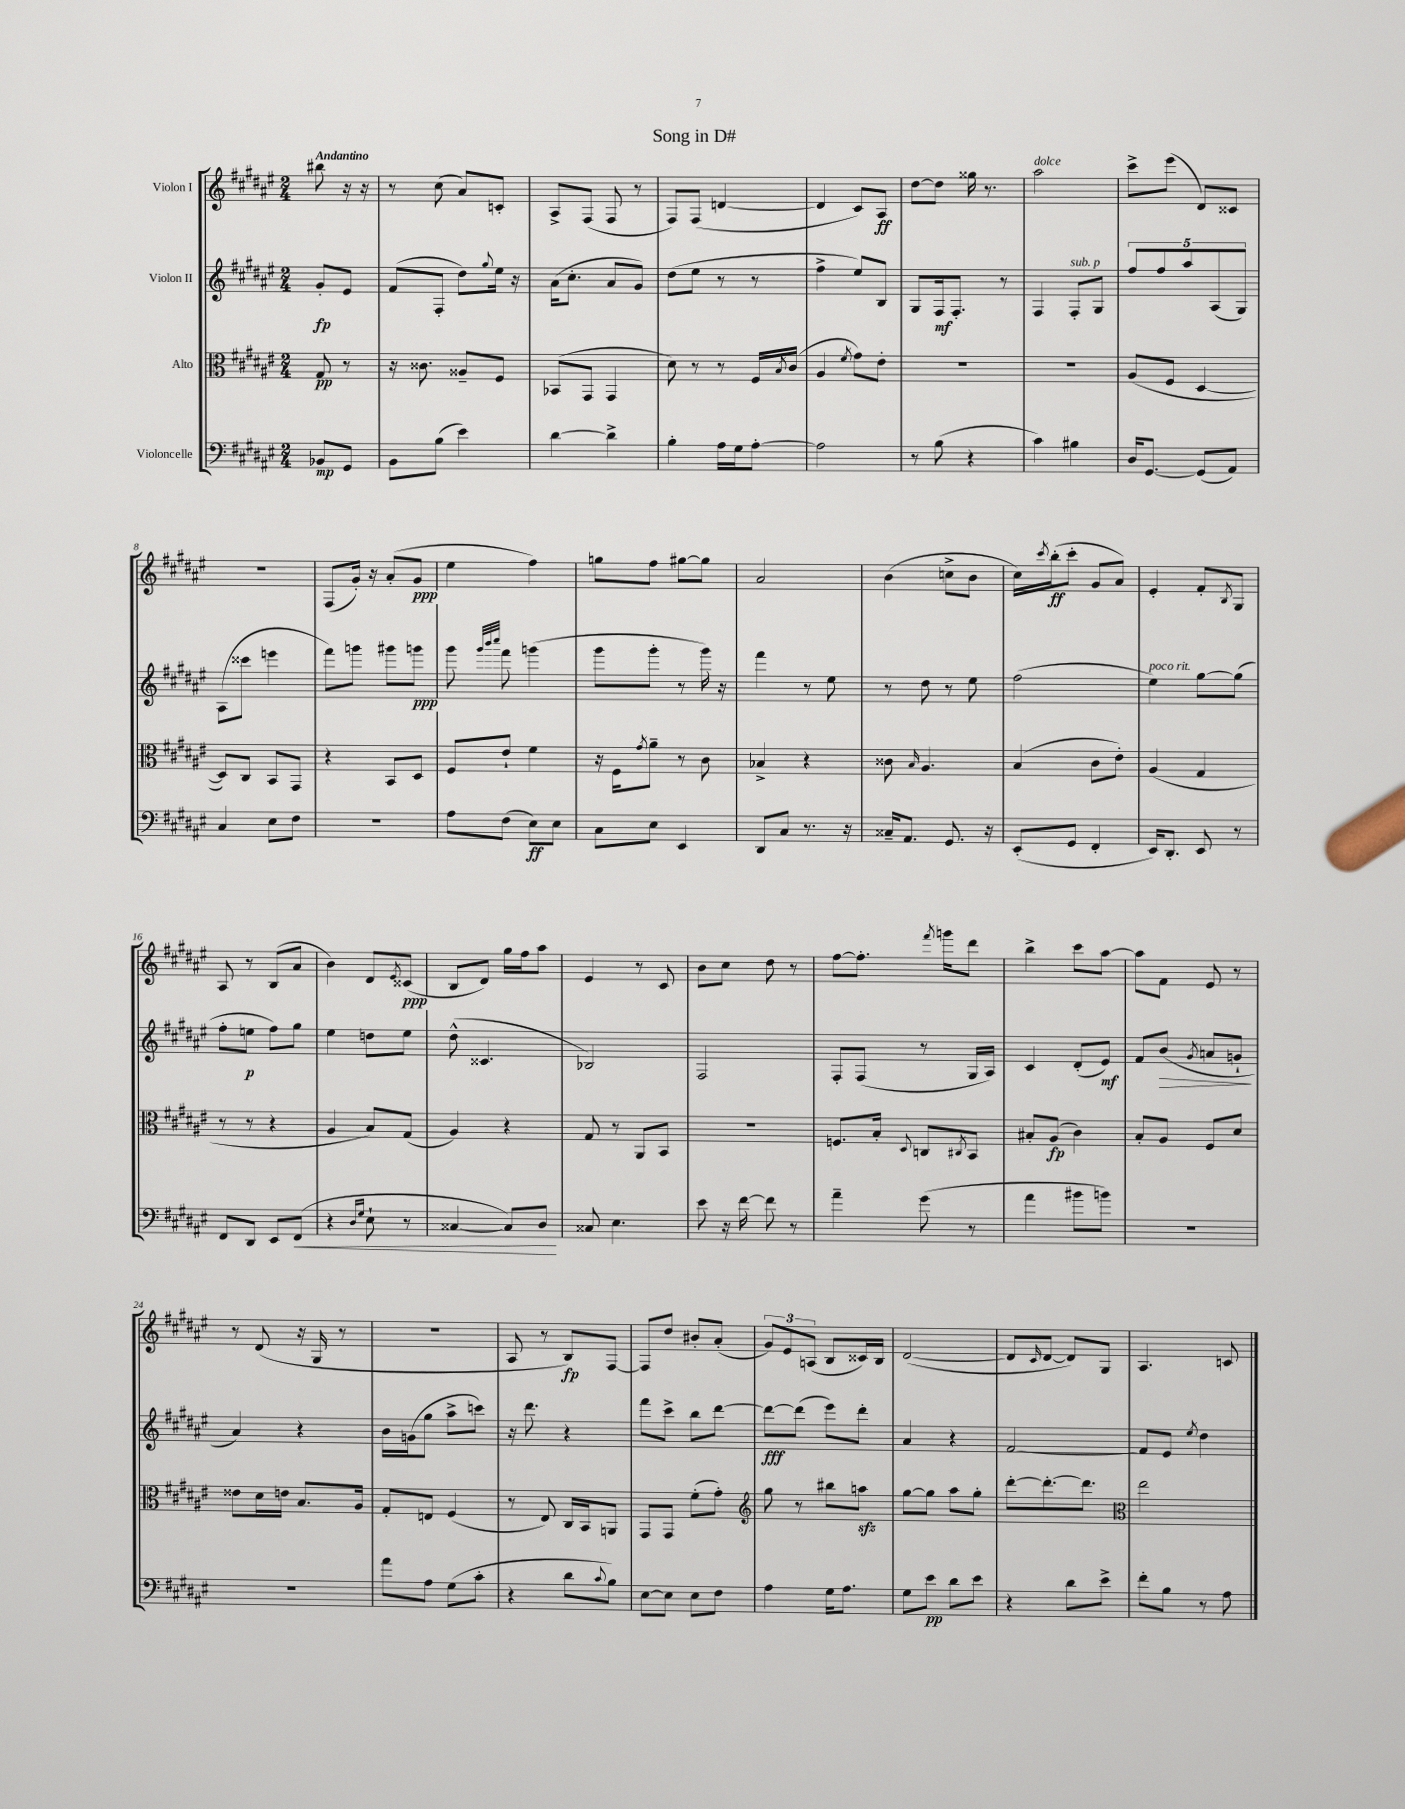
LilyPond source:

\header { title = "Song in D#" }
<<
\new StaffGroup <<
\new Staff = "s0" \with { instrumentName = "Violon I" } {
    \clef treble \key fis \major \numericTimeSignature \time 2/4 \partial 4 \tempo "Andantino"
    bis''8 r16 r16 |
    r8 cis''8( ais'8) c'8-. |
    ais8-> fis8( fis8 r8 |
    fis8) fis8( d'4~ |
    d'4 cis'8) ais8\ff |
    dis''8~ dis''8 gisis''16 r8. |
    ais''2^\markup { \italic "dolce" } |
    cis'''8-> eis'''8( dis'8) cisis'8 |
    R2 |
    fis8( gis'16-.) r16 ais'8-.( gis'8\ppp |
    eis''4 fis''4) |
    g''8 fis''8 gis''8~ gis''8 |
    ais'2 |
    b'4( c''8-> b'8 |
    cis''16) \acciaccatura { cis'''8 } b''16-.\ff( cis'''8-. gis'8 ais'8) |
    eis'4-. fis'8-. \acciaccatura { b8 } gis8 |
    ais8 r8 b8( ais'8 |
    b'4) dis'8 \acciaccatura { eis'8 } cisis'8\ppp( |
    b8 dis'8) gis''16 fis''16 ais''8 |
    eis'4 r8 cis'8 |
    b'8 cis''8 dis''8 r8 |
    fis''8~ fis''8.-. \acciaccatura { fis'''8 } g'''16 dis'''8 |
    b''4-> cis'''8 ais''8~ |
    ais''8 fis'8 eis'8 r8 |
    r8 dis'8( r16 gis16 r8 |
    r2 |
    ais8 r8 b8\fp) fis8~ |
    fis8 dis''8 bis'8-. ais'8-.( |
    \tuplet 3/2 { gis'8) eis'8 a8( } b8 cisis'16) b16 |
    dis'2~( |
    dis'8 \grace { cis'16 } dis'8~ dis'8) gis8 |
    ais4. c'8 \bar "|." |
}
\new Staff = "s1" \with { instrumentName = "Violon II" } {
    \clef treble \key fis \major \numericTimeSignature \time 2/4 \partial 4
    gis'8-.\fp eis'8 |
    fis'8( fis8-. dis''8) \appoggiatura { gis''8 } eis''16 r16 |
    ais'16( cis''8.-. ais'8 gis'8) |
    dis''8( eis''8 r8 r8 |
    fis''4-> eis''8) b8 |
    gis8 fis16\mf fis8.-. r8 |
    fis4 fis8-.^\markup { \italic "sub. p" } gis8 |
    \tuplet 5/4 { fis''8 fis''8 ais''8 ais8( gis8) } |
    ais8( cisis'''8 e'''4 |
    fis'''8) g'''8 gis'''8 g'''8\ppp |
    gis'''8 \grace { gis'''32 b'''32 cis''''32 } fis'''8 g'''4( |
    gis'''8 gis'''8-. r8 gis'''16) r16 |
    fis'''4 r8 eis''8 |
    r8 dis''8 r8 eis''8 |
    fis''2( |
    eis''4^\markup { \italic "poco rit." }) gis''8~ gis''8( |
    fis''8-. e''8\p fis''8) gis''8 |
    eis''4 d''8 eis''8 |
    dis''8-^( cisis'4. |
    bes2) |
    fis2 |
    fis8-. fis8( r8 gis16 ais16) |
    cis'4 dis'8-.( eis'8\mf) |
    fis'8 b'8\>( \acciaccatura { gis'8 } a'8 g'8-!\! |
    ais'4) r4 |
    b'16 g'16( gis''8 ais''8-> c'''8) |
    r16 dis'''8. r4 |
    fis'''8 cis'''8-> b''8 dis'''8~ |
    dis'''8~\fff dis'''8( eis'''8) dis'''8-. |
    ais'4 r4 |
    fis'2~ |
    fis'8 eis'8 \acciaccatura { eis''8 } dis''4 \bar "|." |
}
\new Staff = "s2" \with { instrumentName = "Alto" } {
    \clef alto \key fis \major \numericTimeSignature \time 2/4 \partial 4
    gis8\pp r8 |
    r16 cisis'8. aisis8-- fis8 |
    bes,8( gis,8 gis,4 |
    dis'8) r8 r8 fis16 \acciaccatura { b8 } cis'16( |
    ais4 \acciaccatura { fis'8 } gis'8) eis'8-. |
    R2 |
    R2 |
    ais8( fis8 dis4~ |
    dis8) cis8 b,8 gis,8 |
    r4 b,8 dis8 |
    fis8 eis'8-! fis'4 |
    r16 fis16 \acciaccatura { gis'8 } ais'8-- r8 cis'8 |
    bes4-> r4 |
    cisis'8 \grace { b16 } ais4. |
    b4( cis'8 eis'8-.) |
    ais4( gis4 |
    r8 r8 r4 |
    ais4 b8) gis8( |
    ais4) r4 |
    gis8 r8 ais,8 b,8 |
    R2 |
    f8. b16-. \appoggiatura { dis8 } c8 \acciaccatura { cis8 } b,8 |
    bis8-. ais8\fp( cis'4) |
    b8-. ais8 fis8 dis'8 |
    eisis'8 dis'16 e'16 b8. ais16 |
    gis8-. e8 fis4( |
    r8 eis8) cis16 b,16 a,8 |
    gis,8 gis,8 fis'8-.( gis'8-.) |
    \clef treble gis''8 r8 bis''8 a''8\sfz |
    gis''8~ gis''8 ais''8 gis''8-. |
    dis'''8~-. dis'''8.~-. dis'''8. |
    \clef alto eis''2 \bar "|." |
}
\new Staff = "s3" \with { instrumentName = "Violoncelle" } {
    \clef bass \key fis \major \numericTimeSignature \time 2/4 \partial 4
    bes,8\mp gis,8 |
    b,8 b8( eis'4) |
    dis'4~ dis'4-> |
    b4-. ais16 gis16 ais8~-. |
    ais2 |
    r8 b8( r4 |
    cis'4) bis4 |
    dis16 gis,8.~ gis,8( ais,8) |
    cis4 eis8 fis8 |
    r2 |
    ais8 fis8( eis8\ff) eis8 |
    cis8 eis8 eis,4 |
    dis,8 cis8 r8. r16 |
    cisis16-- ais,8. gis,8. r16 |
    eis,8-.( gis,8 fis,4-. |
    eis,16) dis,8.-. eis,8 r8 |
    fis,8 dis,8 eis,8 fis,8\<( |
    r4 \grace { dis16 gis16 } eis8-! r8 |
    cisis4~ cisis8) dis8\! |
    cisis8 eis4. |
    eis'8 r16 fis'16~ fis'8 r8 |
    ais'4-- gis'8( r8 |
    ais'4 bis'8 b'8) |
    r2 |
    R2 |
    ais'8 ais8 gis8( cis'8-. |
    r4 dis'8 \appoggiatura { cis'8 } b8) |
    eis8~ eis8 eis8 fis8 |
    ais4 gis16 ais8. |
    gis8 eis'8\pp dis'8 eis'8 |
    r4 dis'8 eis'8-> |
    fis'8-. b8 r8 ais8 \bar "|." |
}
>>
>>
